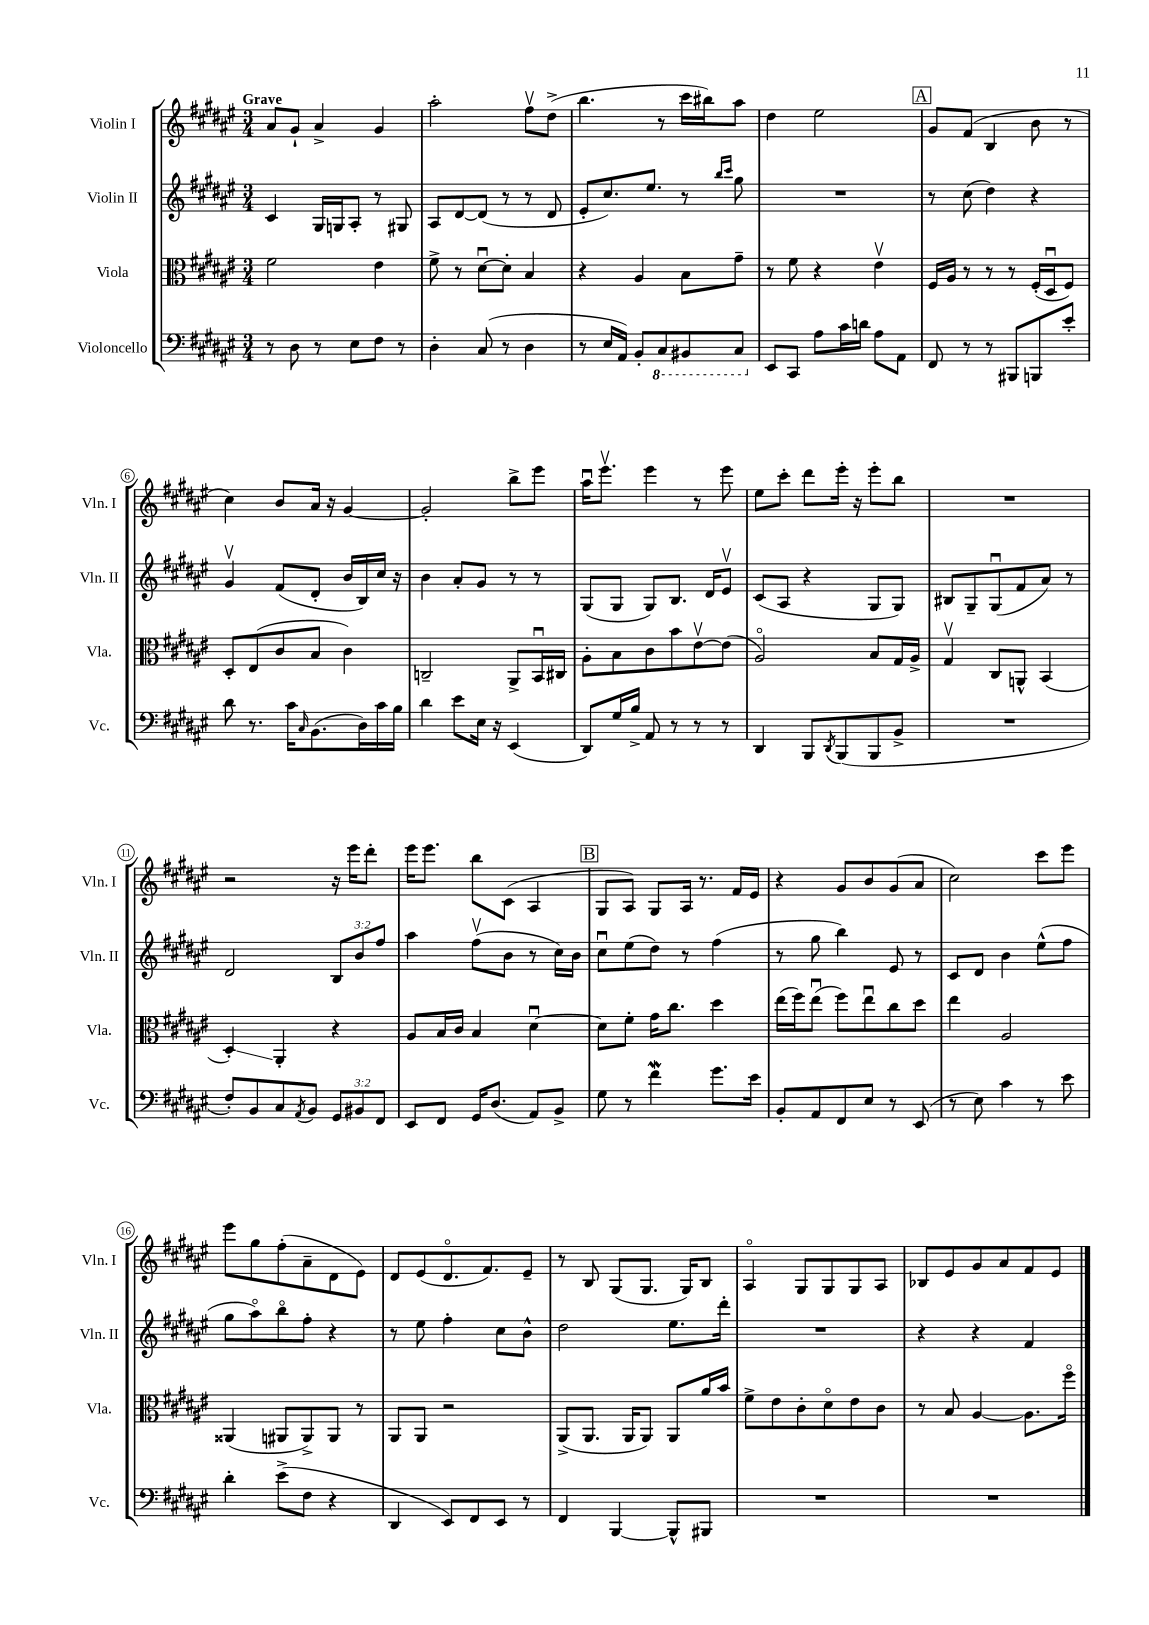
<<
\new StaffGroup <<
\new Staff = "s0" \with { instrumentName = "Violin I" shortInstrumentName = "Vln. I" } {
    \clef treble \key fis \major \numericTimeSignature \time 3/4 \tempo "Grave"
    ais'8 gis'8-! ais'4-> gis'4 |
    ais''2-. fis''8\upbow dis''8->( |
    b''4. r8 cis'''16 bis''16) ais''8 |
    dis''4 eis''2 |
    \mark \markup { \box "A" } gis'8 fis'8( b4 b'8 r8 |
    cis''4) b'8 ais'16 r16 gis'4~ |
    gis'2-. b''8-> eis'''8 |
    ais''16\downbow eis'''8.\upbow eis'''4 r8 eis'''8 |
    eis''8 cis'''8-. dis'''8 eis'''16-. r16 eis'''8-. b''8 |
    R2. |
    r2 r16 eis'''16 dis'''8-. |
    eis'''16 eis'''8. b''8 cis'8( ais4 |
    \mark \markup { \box "B" } gis8 ais8) gis8 ais16 r8. fis'16 eis'16 |
    r4 gis'8 b'8 gis'8( ais'8 |
    cis''2) cis'''8 eis'''8 |
    eis'''8 gis''8 fis''8-.( ais'8-- dis'8 eis'8) |
    dis'8 eis'8( dis'8.\flageolet fis'8.) eis'8-- |
    r8 b8 gis8( gis8. gis16) b8 |
    ais4\flageolet gis8 gis8 gis8 ais8 |
    bes8 eis'8 gis'8 ais'8 fis'8 eis'8 \bar "|." |
}
\new Staff = "s1" \with { instrumentName = "Violin II" shortInstrumentName = "Vln. II" } {
    \clef treble \key fis \major \numericTimeSignature \time 3/4 \override Staff.TupletNumber.text = #tuplet-number::calc-fraction-text
    cis'4 gis16 g16 ais8-. r8 gis8 |
    ais8 dis'8~ dis'8( r8 r8 dis'8 |
    eis'8-. cis''8.) eis''8. r8 \grace { b''16 cis'''16 } gis''8 |
    R2. |
    \mark \markup { \box "A" } r8 cis''8( dis''4) r4 |
    gis'4\upbow fis'8( dis'8-. b'16 b16) cis''16 r16 |
    b'4 ais'8-. gis'8 r8 r8 |
    gis8( gis8 gis8) b8. dis'16 eis'8\upbow |
    cis'8( ais8 r4 gis8 gis8) |
    bis8 gis8-- gis8\downbow( fis'8 ais'8) r8 |
    dis'2 \tuplet 3/2 { b8 b'8 fis''8 } |
    ais''4 fis''8\upbow( b'8 r8 cis''16) b'16 |
    \mark \markup { \box "B" } cis''8\downbow eis''8( dis''8) r8 fis''4( |
    r8 gis''8 b''4) eis'8 r8 |
    cis'8 dis'8 b'4 eis''8-^( fis''8 |
    gis''8 ais''8\flageolet) b''8\flageolet fis''8-. r4 |
    r8 eis''8 fis''4-. cis''8 b'8-^ |
    dis''2 eis''8. dis'''16-. |
    R2. |
    r4 r4 fis'4 \bar "|." |
}
\new Staff = "s2" \with { instrumentName = "Viola" shortInstrumentName = "Vla." } {
    \clef alto \key fis \major \numericTimeSignature \time 3/4
    fis'2 eis'4 |
    fis'8-> r8 dis'8~\downbow dis'8-. b4 |
    r4 ais4 b8 gis'8-- |
    r8 fis'8 r4 eis'4\upbow |
    \mark \markup { \box "A" } fis16 ais16 r8 r8 r8 fis16-.( dis16\downbow fis8) |
    dis8-. eis8( cis'8 b8 cis'4) |
    c2-- ais,8-> b,16\downbow cis16 |
    ais8-. b8 cis'8 b'8 eis'8~\upbow eis'8( |
    ais2\flageolet) b8 gis16 ais16-> |
    gis4\upbow cis8 a,8-^ b,4( |
    dis4-.\glissando) ais,4-. r4 |
    ais8 b16 cis'16 b4 dis'4~\downbow |
    \mark \markup { \box "B" } dis'8 fis'8-. gis'16 cis''8. dis''4 |
    eis''16( fis''16) eis''8\downbow( fis''8) eis''8\downbow cis''8 dis''8 |
    eis''4 ais2 |
    aisis,4( ais,8 ais,8->) ais,8 r8 |
    ais,8 ais,8 r2 |
    ais,8->( ais,8. ais,16 ais,8) ais,8 ais'16 b'16 |
    fis'8-> eis'8 cis'8-. dis'8\flageolet eis'8 cis'8 |
    r8 b8 ais4~ ais8. fis''16\flageolet \bar "|." |
}
\new Staff = "s3" \with { instrumentName = "Violoncello" shortInstrumentName = "Vc." } {
    \clef bass \key fis \major \numericTimeSignature \time 3/4 \override Staff.TupletNumber.text = #tuplet-number::calc-fraction-text
    r8 dis8 r8 eis8 fis8 r8 |
    dis4-. cis8( r8 dis4 |
    r8 eis16 ais,16) b,8-. \ottava #-1 cis,8 bis,,8 cis,8 \ottava #0 |
    eis,8 cis,8 ais8 cis'16 d'16 ais8 ais,8 |
    \mark \markup { \box "A" } fis,8 r8 r8 bis,,8 b,,8 eis'8-. |
    dis'8 r8. cis'16 \grace { cis16 } b,8.( dis16) cis'16 b16 |
    dis'4 eis'8 eis16 r16 eis,4( |
    dis,8) gis16 b16-> ais,8 r8 r8 r8 |
    dis,4 b,,8 \acciaccatura { dis,8 } b,,8( b,,8 b,8-> |
    R2. |
    fis8-.) b,8 cis8 \acciaccatura { ais,8 } b,8 \tuplet 3/2 { gis,8 bis,8 fis,8 } |
    eis,8 fis,8 gis,16 dis8.( ais,8) b,8-> |
    \mark \markup { \box "B" } gis8 r8 fis'4\mordent gis'8. eis'16 |
    b,8-. ais,8 fis,8 eis8 r8 eis,8( |
    r8 eis8) cis'4 r8 eis'8 |
    dis'4-. eis'8->( fis8 r4 |
    dis,4 eis,8) fis,8 eis,8 r8 |
    fis,4 b,,4~ b,,8-^ bis,,8 |
    R2. |
    R2. \bar "|." |
}
>>
>>
\layout { \context { \Score \override BarNumber.stencil = #(make-stencil-circler 0.1 0.3 ly:text-interface::print) } }
